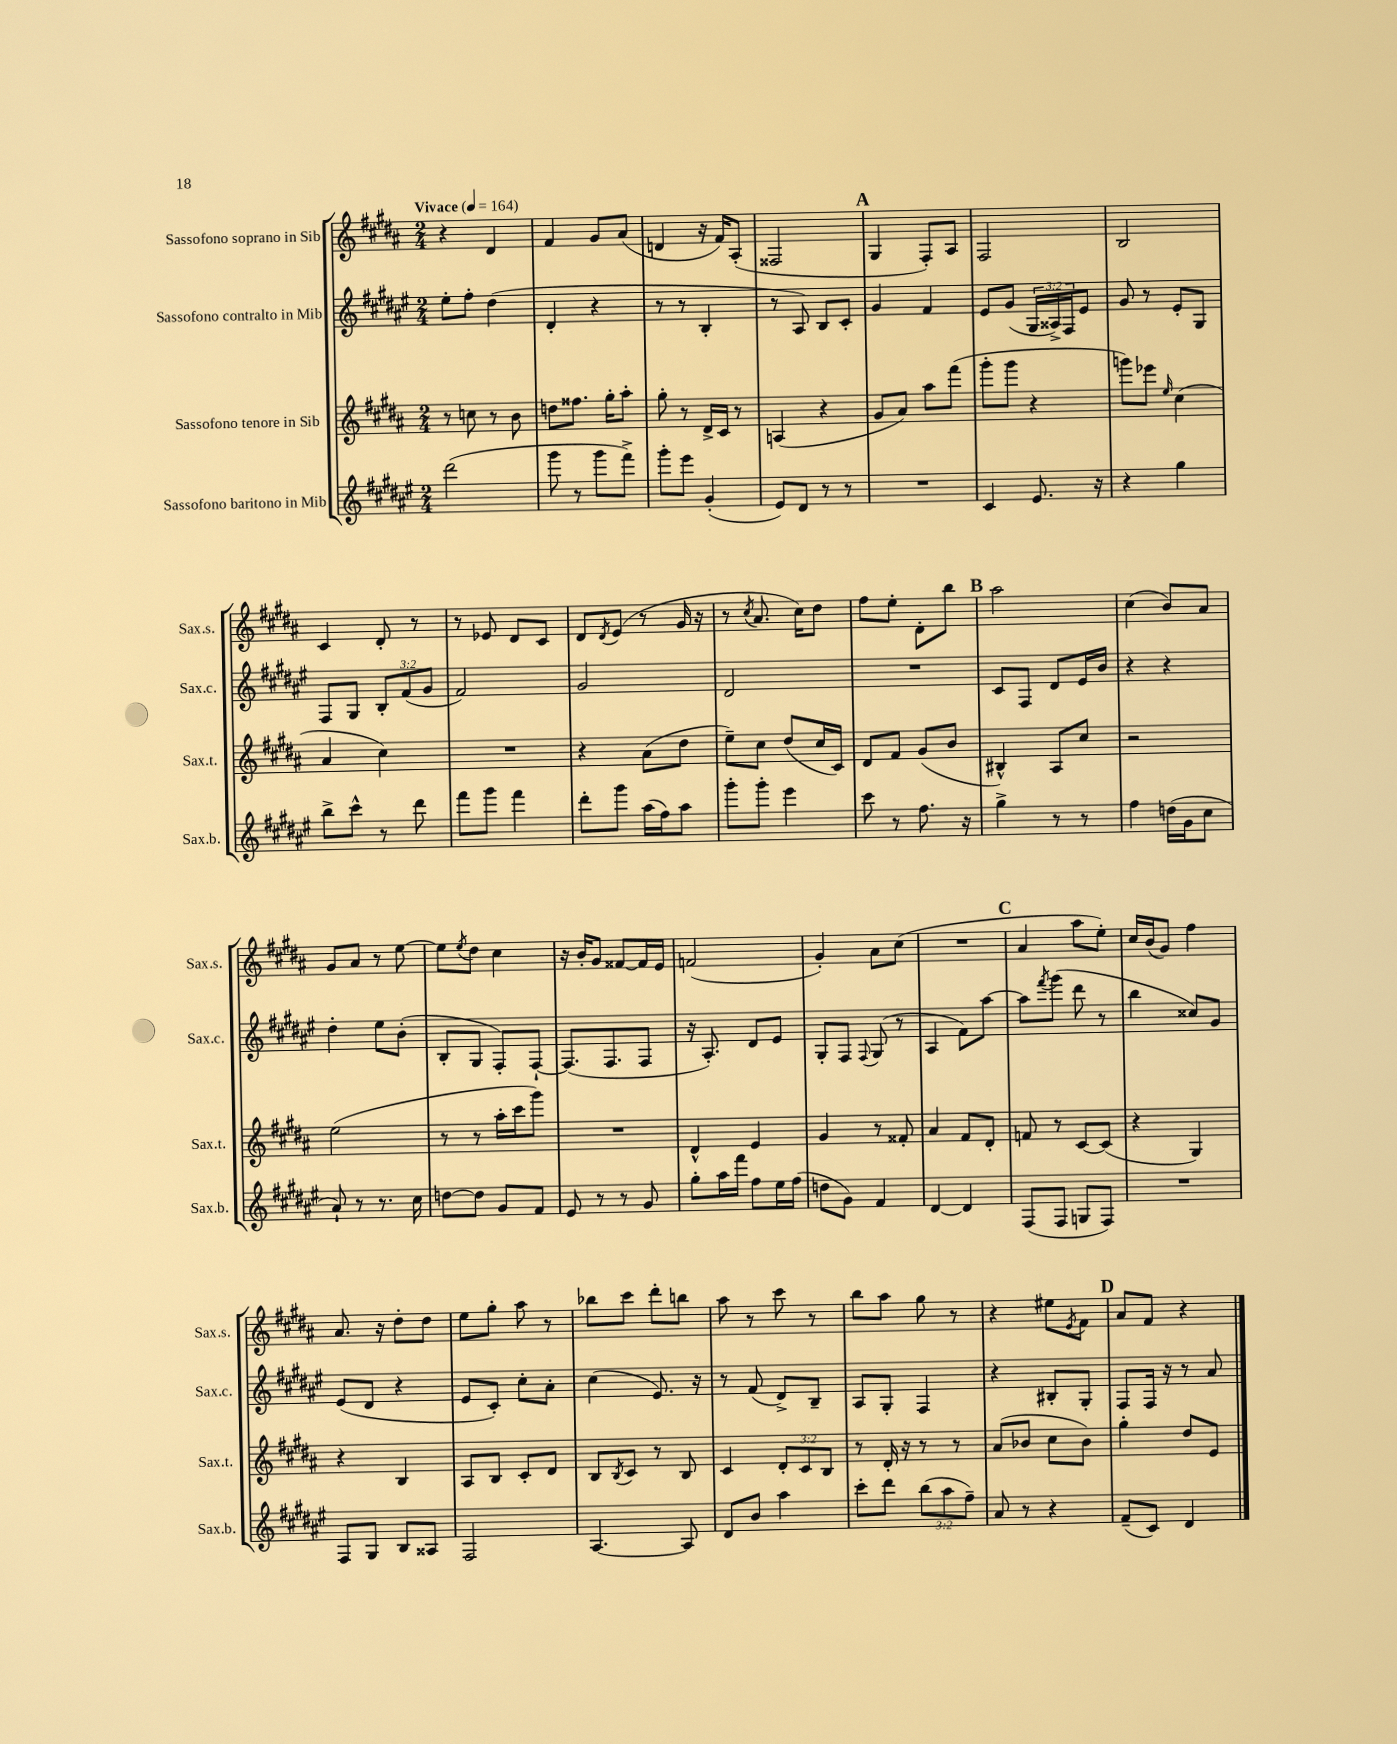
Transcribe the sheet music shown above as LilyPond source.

<<
\new StaffGroup <<
\new Staff = "s0" \with { instrumentName = "Sassofono soprano in Sib" shortInstrumentName = "Sax.s." } {
    \clef treble \key b \major \numericTimeSignature \time 2/4 \tempo "Vivace" 4 = 164
    r4 dis'4 |
    fis'4 gis'8 ais'8( |
    d'4 r16 fis'16) ais8-.( |
    fisis2 |
    \mark \markup { \bold "A" } gis4 fis8-.) ais8 |
    fis2 |
    b2 |
    cis'4 dis'8-. r8 |
    r8 ees'8 dis'8 cis'8 |
    dis'8 \acciaccatura { dis'8 } e'8( r8 gis'16 r16 |
    r8 \acciaccatura { cis''8 } ais'8. cis''16) dis''8 |
    fis''8 e''8-. dis'8-. b''8 |
    \mark \markup { \bold "B" } ais''2 |
    cis''4( b'8) ais'8 |
    gis'8 ais'8 r8 e''8~ |
    e''8 \acciaccatura { e''8 } dis''8 cis''4 |
    r16 b'16-. gis'8 fisis'8~ fisis'16 e'16 |
    f'2( |
    gis'4-.) ais'8 cis''8( |
    R2 |
    \mark \markup { \bold "C" } ais'4 ais''8 e''8-.) |
    cis''16 b'16( gis'8) fis''4 |
    ais'8. r16 dis''8-. dis''8 |
    e''8 gis''8-. ais''8 r8 |
    bes''8 cis'''8 dis'''8-. b''8 |
    ais''8 r8 cis'''8 r8 |
    b''8 ais''8 gis''8 r8 |
    r4 eis''8 \acciaccatura { e'8 } fis'8 |
    \mark \markup { \bold "D" } ais'8 fis'8 r4 \bar "|." |
}
\new Staff = "s1" \with { instrumentName = "Sassofono contralto in Mib" shortInstrumentName = "Sax.c." } {
    \clef treble \key fis \major \numericTimeSignature \time 2/4 \override Staff.TupletNumber.text = #tuplet-number::calc-fraction-text
    eis''8-. fis''8-. dis''4( |
    dis'4-. r4 |
    r8 r8 b4-. |
    r8 ais8) b8 cis'8-. |
    \mark \markup { \bold "A" } gis'4 fis'4 |
    eis'8 gis'8( \tuplet 3/2 { gis16 aisis16->) fis16 } eis'8 |
    gis'8 r8 eis'8-. gis8 |
    fis8 gis8 \tuplet 3/2 { b8-. fis'8( gis'8 } |
    fis'2) |
    gis'2 |
    dis'2 |
    R2 |
    \mark \markup { \bold "B" } cis'8 fis8 dis'8 eis'16 b'16 |
    r4 r4 |
    dis''4-. eis''8 b'8-.( |
    b8-. gis8 fis8-.) fis8~-! |
    fis8.( fis8. fis8 |
    r16 ais8.-.) dis'8 eis'8 |
    gis8-. fis8 \appoggiatura { fis8 } gis8( r8 |
    ais4 fis'8) ais''8~ |
    \mark \markup { \bold "C" } ais''8 \acciaccatura { fis'''8 } gis'''8( dis'''8 r8 |
    b''4 cisis''8) gis'8 |
    eis'8( dis'8 r4 |
    eis'8 cis'8-.) cis''8-. ais'8-. |
    cis''4( eis'8.) r16 |
    r8 fis'8( dis'8->) b8-- |
    ais8 gis8-. fis4 |
    r4 bis8-. gis8-. |
    \mark \markup { \bold "D" } fis8 fis16 r16 r8 ais'8 \bar "|." |
}
\new Staff = "s2" \with { instrumentName = "Sassofono tenore in Sib" shortInstrumentName = "Sax.t." } {
    \clef treble \key b \major \numericTimeSignature \time 2/4 \override Staff.TupletNumber.text = #tuplet-number::calc-fraction-text
    r8 c''8 r8 b'8 |
    d''8 fisis''8. gis''16-. ais''8-. |
    gis''8-. r8 dis'16-> cis'16 r8 |
    a4( r4 |
    \mark \markup { \bold "A" } gis'8 ais'8) ais''8 fis'''8( |
    gis'''8-. gis'''8 r4 |
    g'''8) ees'''8 \grace { e''16 } cis''4( |
    ais'4 cis''4) |
    R2 |
    r4 ais'8( dis''8 |
    e''8--) cis''8 dis''8( cis''16 cis'16) |
    dis'8 fis'8 gis'8( b'8 |
    \mark \markup { \bold "B" } bis4-^) ais8 cis''8 |
    r2 |
    e''2( |
    r8 r8 ais''16-. cis'''16 gis'''8) |
    R2 |
    dis'4-^ e'4 |
    gis'4 r8 fisis'8-. |
    ais'4 fis'8 dis'8-. |
    \mark \markup { \bold "C" } f'8 r8 cis'8~ cis'8( |
    r4 gis4) |
    r4 b4 |
    ais8 b8 cis'8-. dis'8 |
    b8 \acciaccatura { b8 } cis'8 r8 b8 |
    cis'4 \tuplet 3/2 { dis'8-. cis'8 b8 } |
    r8 dis'16-. r16 r8 r8 |
    ais'8( bes'8 cis''8 bes'8) |
    \mark \markup { \bold "D" } gis''4-. dis''8 e'8 \bar "|." |
}
\new Staff = "s3" \with { instrumentName = "Sassofono baritono in Mib" shortInstrumentName = "Sax.b." } {
    \clef treble \key fis \major \numericTimeSignature \time 2/4 \override Staff.TupletNumber.text = #tuplet-number::calc-fraction-text
    dis'''2( |
    gis'''8 r8 gis'''8 fis'''8->) |
    gis'''8-. eis'''8 gis'4-.( |
    eis'8) dis'8 r8 r8 |
    \mark \markup { \bold "A" } R2 |
    cis'4 eis'8. r16 |
    r4 gis''4 |
    b''8-> cis'''8-^ r8 dis'''8 |
    fis'''8 gis'''8 fis'''4 |
    dis'''8-. gis'''8 ais''16( fis''16) ais''8 |
    gis'''8-. gis'''8-. eis'''4 |
    cis'''8 r8 fis''8. r16 |
    \mark \markup { \bold "B" } gis''4-> r8 r8 |
    fis''4 d''16( gis'16 cis''8 |
    ais'8-!) r8 r8. cis''16 |
    d''8~ d''8 gis'8 fis'8 |
    eis'8 r8 r8 gis'8 |
    gis''8-. ais''16 fis'''16 fis''8 eis''16 fis''16( |
    d''8 gis'8) fis'4 |
    dis'4~ dis'4 |
    \mark \markup { \bold "C" } fis8( fis8 g8 fis8) |
    R2 |
    fis8 gis8 b8 aisis8 |
    fis2 |
    ais4.~ ais8 |
    dis'8 b'8 ais''4 |
    cis'''8-. dis'''8 \tuplet 3/2 { b''8( ais''8 fis''8--) } |
    ais'8 r8 r4 |
    \mark \markup { \bold "D" } fis'8--( cis'8) dis'4 \bar "|." |
}
>>
>>
\layout { \context { \Score \remove "Bar_number_engraver" } }
